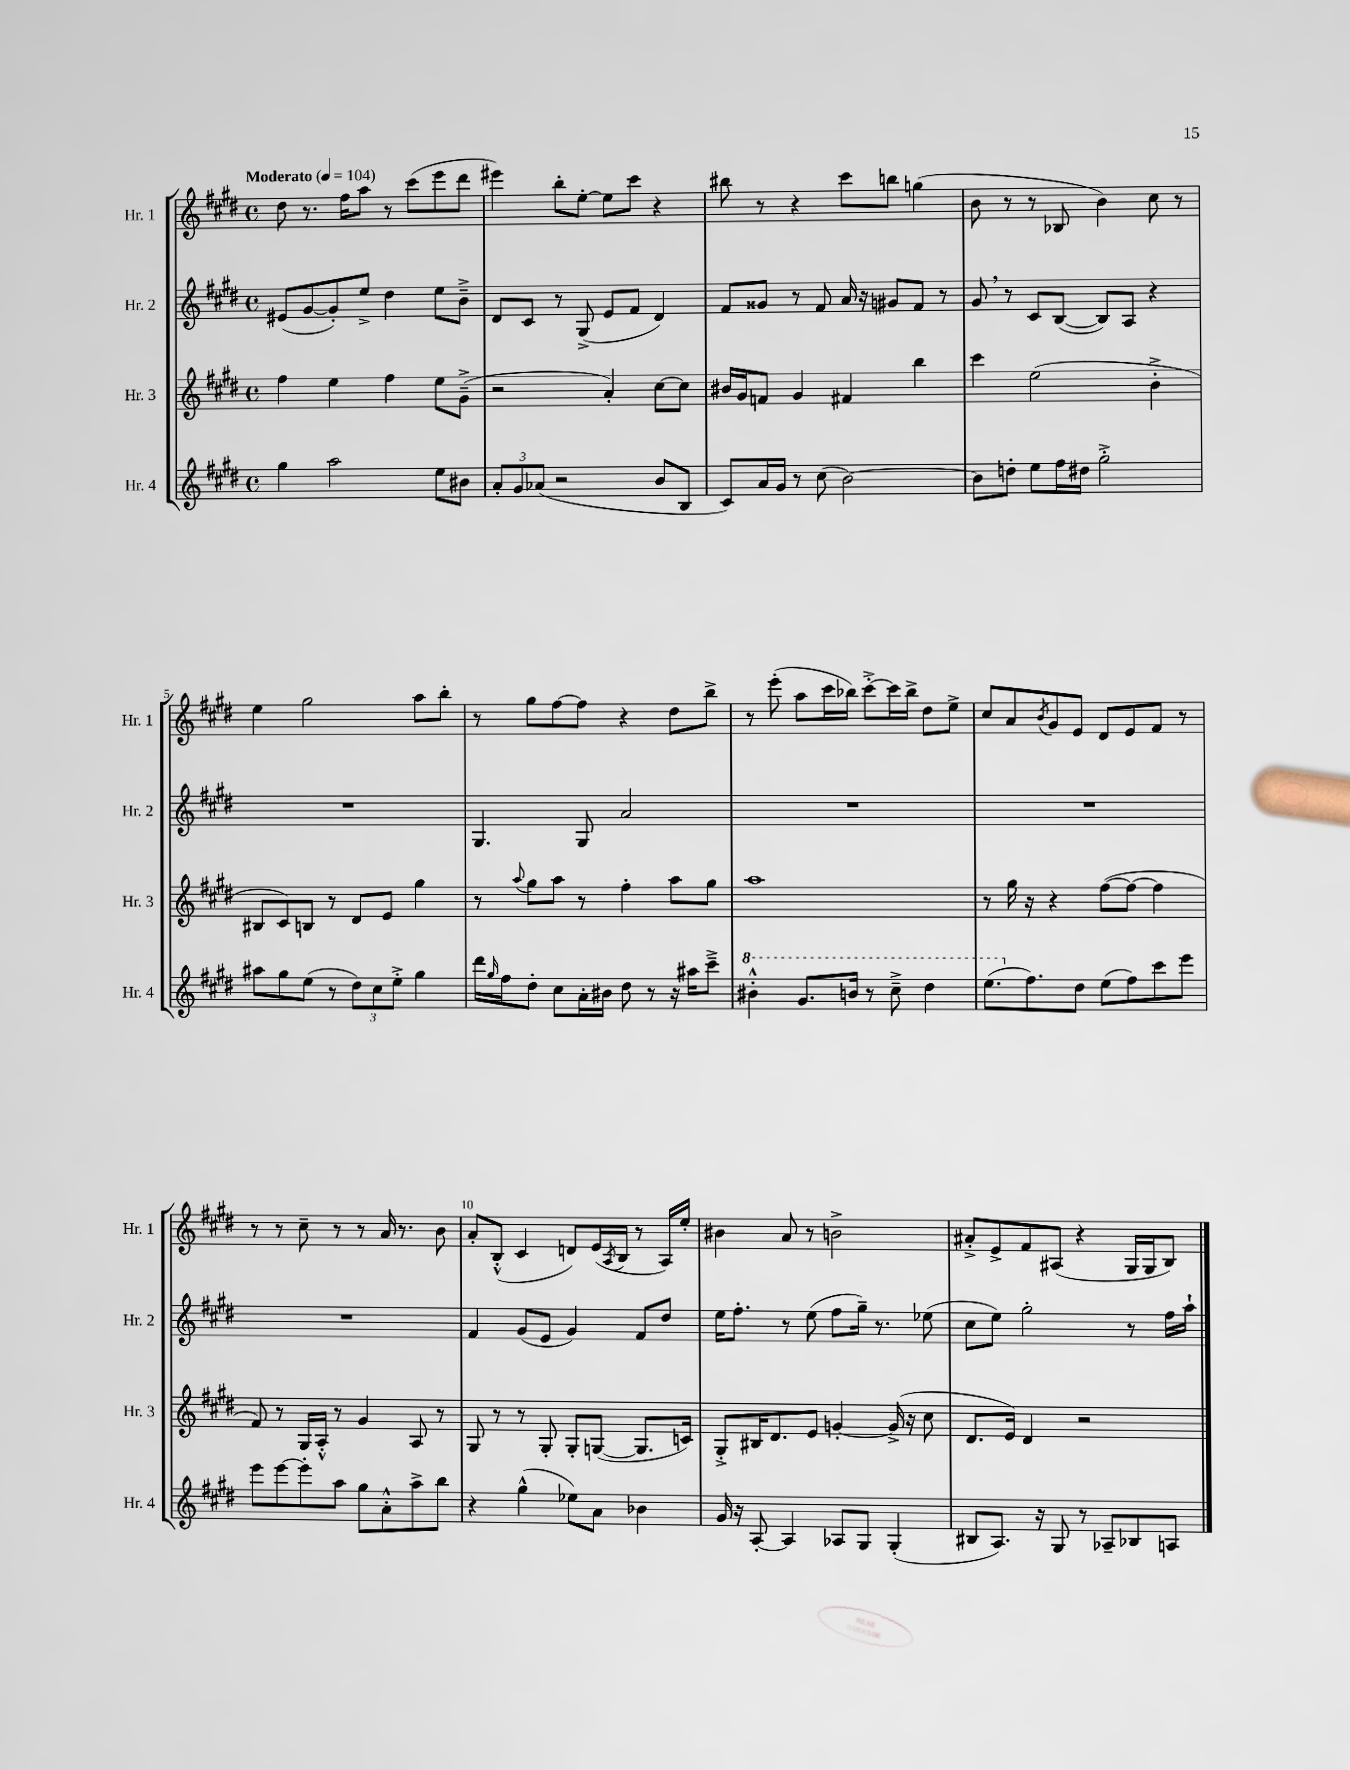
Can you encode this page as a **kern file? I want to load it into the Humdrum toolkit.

**kern	**kern	**kern	**kern
*staff4	*staff3	*staff2	*staff1
*clefG2	*clefG2	*clefG2	*clefG2
*k[f#c#g#d#]	*k[f#c#g#d#]	*k[f#c#g#d#]	*k[f#c#g#d#]
*M4/4	*M4/4	*M4/4	*M4/4
*met(c)	*met(c)	*met(c)	*met(c)
*MM104	*MM104	*MM104	*MM104
4gg#	4ff#	(8e#	8dd#
.	.	[8g#	8.r
2aa	4ee	8g#'])	.
.	.	.	16ff#
.	.	8ee^	8aa
.	4ff#	4dd#	8r
.	.	.	(8ccc#
8ee	8ee	8ee	8eee
8b#	(8g#~^	8b~^	8ddd#
=	=	=	=
12a'	2r	8d#	4eee#)
12g#	.	.	.
.	.	8c#	.
(12a-	.	.	.
2r	.	8r	8bb'
.	.	(8G#^	[8ee'
.	4a')	8e	8ee]
.	.	8f#	8ccc#
8b	[8cc#	4d#)	4r
8B	8cc#]	.	.
=	=	=	=
8c#)	16b#	8f#	8bb#
.	16g#	.	.
16a	8f	8g##	8r
16g#	.	.	.
8r	4g#	8r	4r
(8cc#	.	8f#	.
[2b)	4f#	16a	8ccc#
.	.	16r	.
.	.	8g#	8bb
.	4bb	8f#	(4gg
.	.	8r	.
=	=	=	=
8b]	4ccc#	8g#	8b
8dd'	.	8r	8r
8ee	(2ee	8c#	8r
16ff#	.	([8B	8B-
16dd#	.	.	.
2gg#'^	.	8B])	4b)
.	.	8A	.
.	4b'^	4r	8cc#
.	.	.	8r
=	=	=	=
8aa#	8B#	1r	4ee
8gg#	8c#)	.	.
(8ee	8B	.	2gg#
8r	8r	.	.
12dd#)	8d#	.	.
12cc#	.	.	.
.	8e	.	.
12ee'^	.	.	.
4gg#	4gg#	.	8aa
.	.	.	8bb'
=	=	=	=
16ddd#	8r	4.G#	8r
16qqgg#	.	.	.
16ff#	.	.	.
.	8qqaa	.	.
8dd#'	8gg#	.	8gg#
8cc#	8aa	.	[8ff#
16a'	8r	8G#	8ff#]
16b#	.	.	.
8dd#	4ff#'	2a	4r
8r	.	.	.
16r	8aa	.	8dd#
16aa#	.	.	.
8ccc#~^	8gg#	.	8bb^
=	=	=	=
4bb#'^^	1aa	1r	8r
.	.	.	(8eee'
8.gg#	.	.	8aa
.	.	.	16ccc#
16bb	.	.	16bb-)
8r	.	.	[8ccc#'^
8ccc#~^	.	.	16ccc#]
.	.	.	16bb-^
4ddd#	.	.	8dd#
.	.	.	8ee^
=	=	=	=
(8.eee	8r	1r	8cc#
.	16gg#	.	8a
8.ff#)	16r	.	.
.	.	.	8qb
.	4r	.	8g#
8dd#	.	.	8e
(8ee	([8ff#	.	8d#
8ff#)	8ff#_	.	8e
8ccc#	4ff#]	.	8f#
8eee	.	.	8r
=	=	=	=
8eee	8f#)	1r	8r
[8eee	8r	.	8r
8eee']	16G#	.	8cc#~
.	16A'^^	.	.
8aa	8r	.	8r
8gg#	4g#	.	8r
8a'^^	.	.	16a
.	.	.	8.r
8aa^	8A	.	.
8bb	8r	.	8b
=	=	=	=
4r	8G#	4f#	8a'
.	8r	.	(8B'^^
(4gg#^^	8r	(8g#	4c#
.	8G#'	8e	.
8ee-)	8G#'	4g#)	8d)
8a	([8G	.	(16e
.	.	.	8qA
.	.	.	16B
4b-	8.G]	8f#	8r
.	.	8dd#	16A)
.	16c)	.	16ee'
=	=	=	=
16g#	8G#'^	16ee	4b#
16r	.	8.ff#'	.
[8A'	16B#	.	.
.	8.d#	.	.
4A]	.	8r	8a
.	8e	(8ee	8r
8A-	[4g'	8ff#	2b^
8G#	.	16gg#~)	.
.	.	8.r	.
(4G#'	(16g^]	.	.
.	16r	.	.
.	8cc#	(8ee-	.
=	=	=	=
8B#	8.d#	8cc#	8a#'^
8.A)	.	8ee)	8e^
.	16e)	.	.
.	4d#	2gg#'	8f#
16r	.	.	.
8G#	.	.	(8A#
8r	2r	.	4r
8A-~	.	.	.
8B-	.	8r	16G#
.	.	.	16G#
8A	.	16ff#	8B)
.	.	16aa`	.
==	==	==	==
*-	*-	*-	*-
